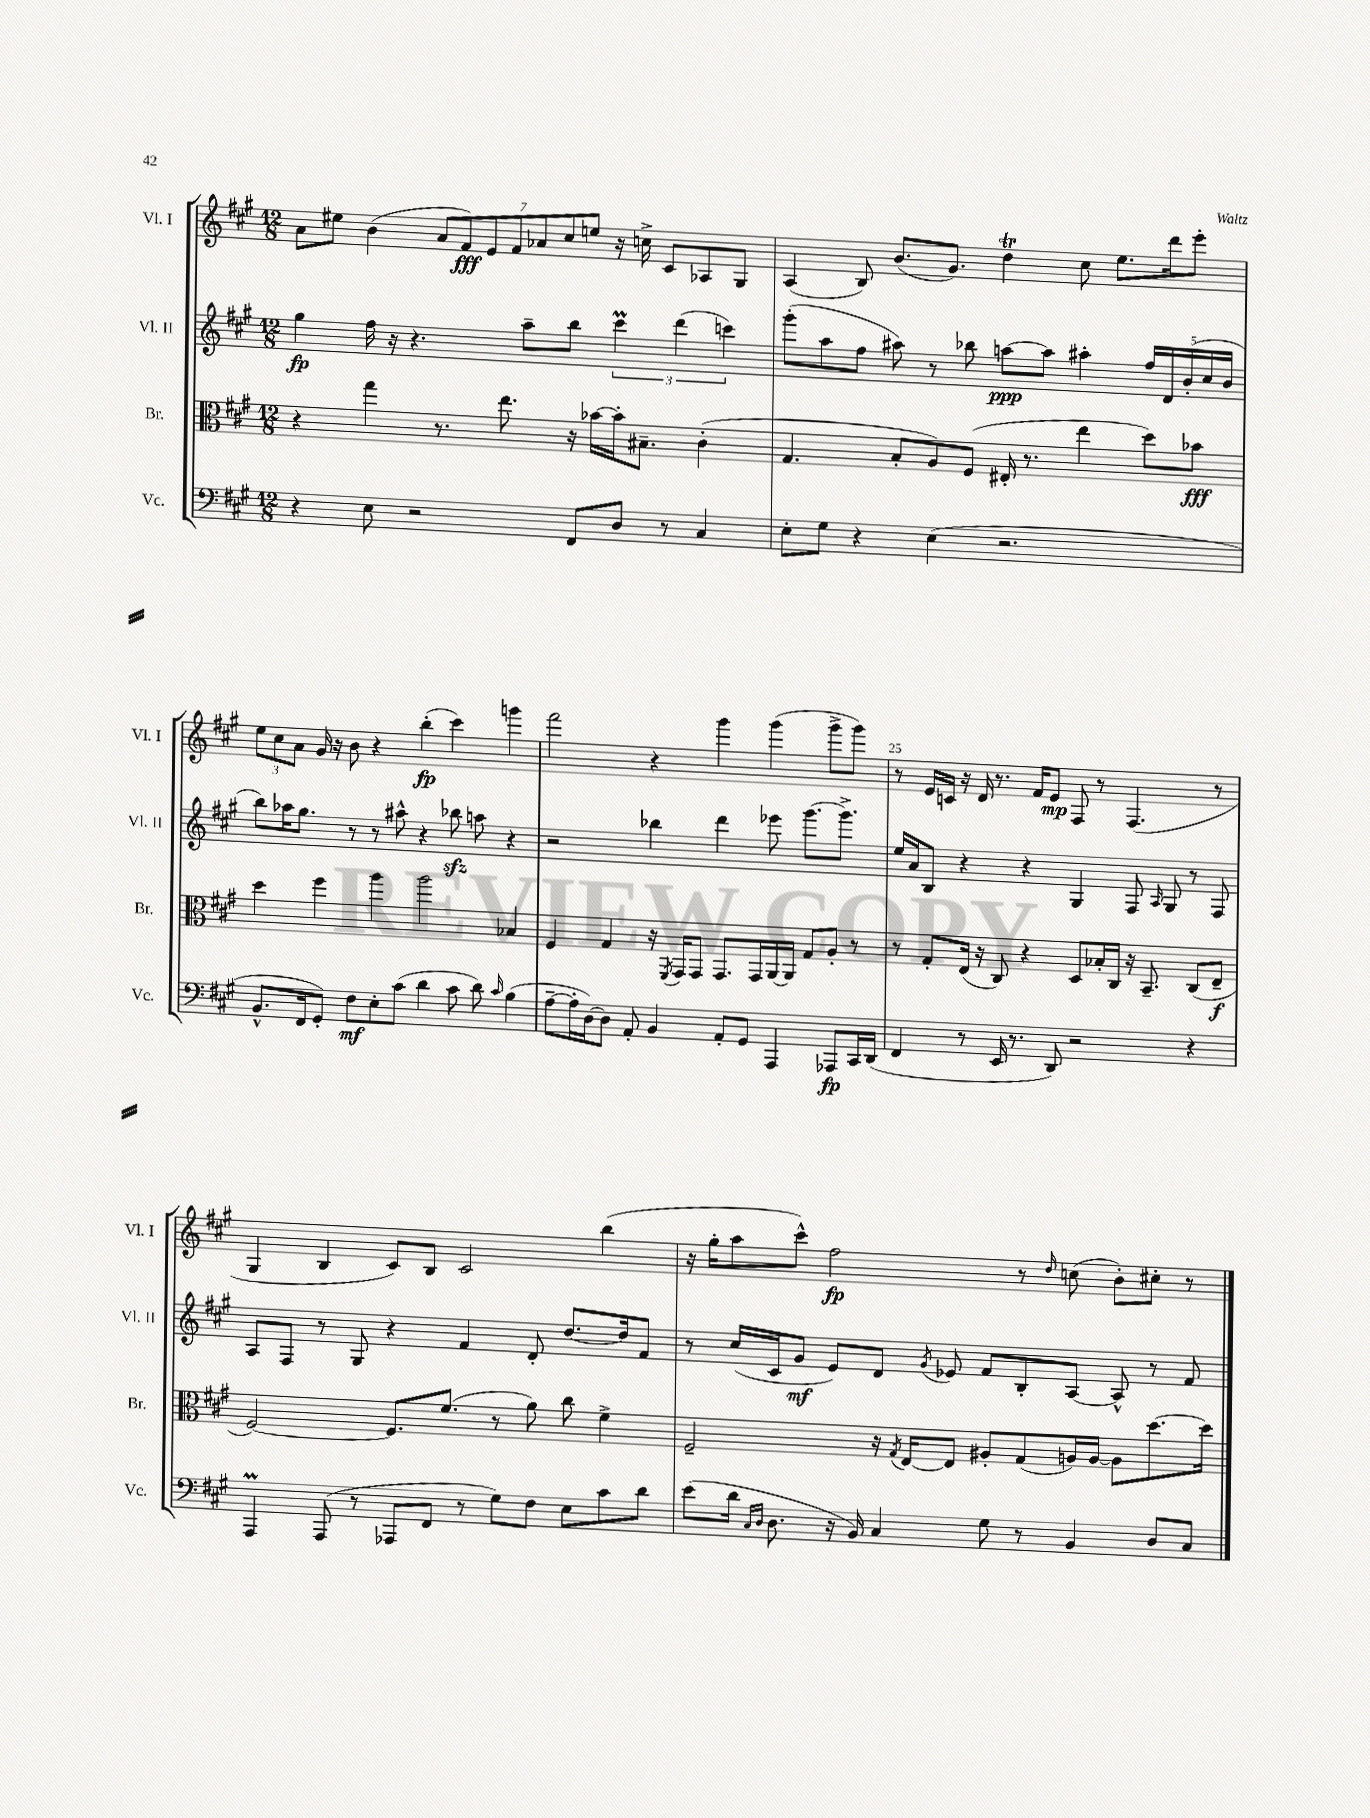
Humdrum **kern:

**kern	**kern	**kern	**kern
*staff4	*staff3	*staff2	*staff1
*clefF4	*clefC3	*clefG2	*clefG2
*k[f#c#g#]	*k[f#c#g#]	*k[f#c#g#]	*k[f#c#g#]
*M12/8	*M12/8	*M12/8	*M12/8
4r	4r	4gg#\	8a\L
.	.	.	8ee#\J
8E\	4gg#\	16ff#\	(4b\
.	.	16r	.
2r	.	4.r	.
.	8.r	.	14a/L
.	.	.	14f#/)
.	.	.	14e/
.	8.ee\	.	.
.	.	.	14f#/
.	.	8aa~\L	.
.	.	.	14a-/
.	.	.	14cc#/
8FF#/L	16r	8bb\J	.
.	.	.	14ee/J
.	[16b-\LL	.	.
8D/J	16b-'\]J	6ccc#\	16r
.	8.B#~\J	.	16cc^\
8r	.	.	8c#/L
.	.	(6ddd\	.
4C#/	(4c#'\	.	8A-/
.	.	6ccc\)	.
.	.	.	8G#/J
=	=	=	=
8E'\L	4.G#/	(8ggg#'\L	(4A/
8G#\J	.	8aa\	.
4r	.	8ff#\J	8B/)
.	8B'/L	8aa#\)	(8.b/L
(4E\	8A/)	8r	.
.	.	.	8.g#/J)
.	(8F#/J	8bb-\	.
2.r	16E#'/	[8aa\L	4dd\
.	8.r	.	.
.	.	8aa\]J	.
.	4ee\	4aa#'\	8cc#\
.	.	.	8.ee\L
.	8dd\L)	20ff#/LL	.
.	.	20d/	.
.	.	.	16ddd\k
.	.	(20b'/	.
.	8b-\J	.	8eee'\J
.	.	20cc#/	.
.	.	20b/JJ	.
=	=	=	=
8.BB^^/L	4dd\	8bb\L)	12ee\L
.	.	.	12cc#\
.	.	16aa-\K	.
.	.	.	12a\J
16FF#/k	.	8.gg#\J	.
8GG#'/J)	4ff#\	.	16g#/
.	.	.	16r
8F#\L	.	8r	8b\
8E'\	4aa\	8r	4r
(8c#\J	.	8aa#^^\	.
4d\	2aa\	4r	(4bb'\
8c#\	.	8bb-\	4ccc#\)
8d\)	.	8aa\	.
16qqc#/	.	.	.
(4B\	4B-/	4r	4ggg\
=	=	=	=
[8A~\L	4F#/	2r	2fff#\
16A'\]L	.	.	.
[16D\J)	.	.	.
8D\]J	4G#/	.	.
8AA'/	.	.	.
4BB/	16r	4bb-\	4r
.	8qFF#/	.	.
.	16GG#/LK	.	.
.	8GG#/J	.	.
8AA'/L	8.GG#/L	4ddd\	4ggg#\
8GG#/J	.	.	.
.	16GG#/L	.	.
4AAA/	[16AA/	8eee-\	(4ggg#\
.	16AA/]JJ	.	.
.	8G#/L	[8.ggg#\L	.
8AAA-/L	8A'/J	.	8ggg#^\L
.	.	8.ggg#^\]J	.
16CC#/L	8r	.	8ggg#\J)
(16DD/JJ	.	.	.
=	=	=	=
4FF#/	8r	16ee/LL	8r
.	.	16a/J	.
.	8G#'/L	8B/J	16e/LL
.	.	.	16c/JJ
8r	(16E/Jk	4r	16r
.	16r	.	16d/
16EE/	8C#/)	.	8.r
8.r	.	.	.
.	4r	4r	.
.	.	.	16f#/LK
8DD/)	.	.	8e/J
2r	8D/L	4G#/	8F#/
.	16B-'/L	.	8r
.	16C#/JJ	.	.
.	16r	8F#/	(4.F#/
.	8.BB~/	.	.
.	.	16qqA/	.
.	.	8G#/	.
4r	(8C#/L	8r	.
.	8E~/J	8F#/	8r
=	=	=	=
4AAA/	[2F#/)	8A/L	4G#/
.	.	8F#/J	.
(8AAA/	.	8r	4B/
8r	.	8G#/	.
8AAA-/L	8.F#/]L	4r	8c#/L)
8FF#/J	.	.	8B/J
.	(8.f#/J	.	.
8r	.	4f#/	2c#/
8G#\L)	8r	.	.
8F#\J	8a\)	8d'/	.
8E\L	8cc#\	[8.dd/L	.
8c#\	4f#^\	.	(4bb\
.	.	16dd/]k	.
8d\J	.	8f#/J	.
=	=	=	=
(8e\L	2F#~/	8r	16r
.	.	.	16gg#'\LK
16d\Jk	.	(16cc#/LL	8aa\
16qqC#/LL	.	.	.
16qqD/JJ	.	.	.
8.D\	.	16c#/J	.
.	.	8g#/J	8ccc#^^\J)
16r	.	8e/L)	2ff#\
16BB/)	.	.	.
4C#/	16r	8d/J	.
.	8qG#/	.	.
.	[16E/LK	.	.
.	.	8qg#/	.
.	8E/]J	8e-/	.
8G#\	8A#'/L	8f#/L	.
8r	(8G#/	8B'/	8r
.	.	.	16qqdd/
4BB/	16A/L)	[8A/J	(8cc\
.	[16A/JJ	.	.
.	8A\]L	8A^^/]	8b'\L)
8D/L	[8.dd\	8r	8cc#'\J
8C#/J	.	8f#/	8r
.	16dd\]Jk	.	.
==	==	==	==
*-	*-	*-	*-
